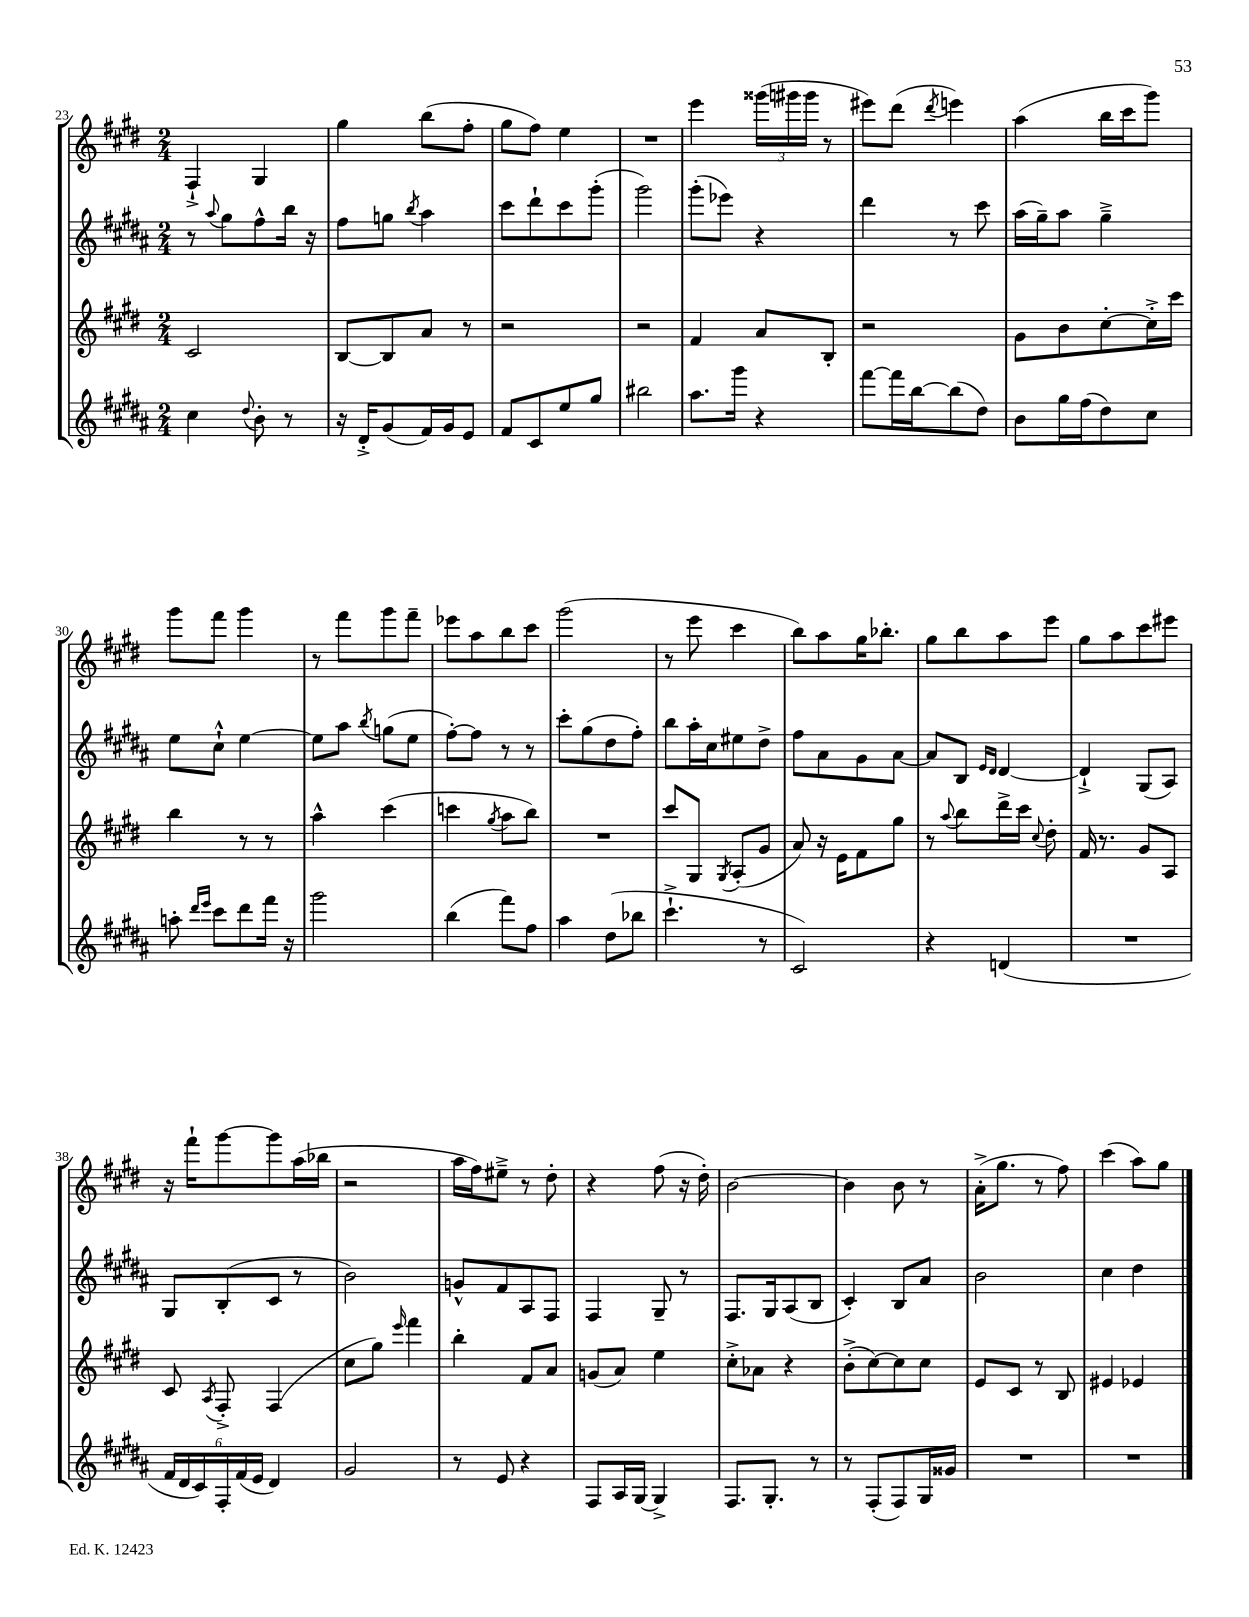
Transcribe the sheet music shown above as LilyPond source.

<<
\new StaffGroup <<
\new Staff = "s0" {
    \clef treble \key e \major \numericTimeSignature \time 2/4
    \autoBeamOff fis4-!-> gis4 |
    gis''4 b''8[( fis''8]-. |
    gis''8[ fis''8]) e''4 |
    R2 |
    e'''4 \tuplet 3/2 { gisis'''16[( gis'''16 gis'''16] } r8 |
    eis'''8[) dis'''8]( \acciaccatura { dis'''8 } e'''4) |
    a''4( b''16[ cis'''16 gis'''8]) |
    gis'''8[ fis'''8] gis'''4 |
    r8 fis'''8[ gis'''8 fis'''8]-- |
    ees'''8[ a''8 b''8 cis'''8] |
    gis'''2( |
    r8 e'''8 cis'''4 |
    b''8[) a''8 gis''16 bes''8.]-. |
    gis''8[ b''8 a''8 e'''8] |
    gis''8[ a''8 cis'''8 eis'''8] |
    r16 fis'''16[-! gis'''8~ gis'''8 a''16( bes''16] |
    r2 |
    a''16[ fis''16) eis''8]---> r8 dis''8-. |
    r4 fis''8( r16 dis''16-.) |
    b'2~ |
    b'4 b'8 r8 |
    a'16[-.->( gis''8.] r8 fis''8) |
    cis'''4( a''8[) gis''8] \bar "|." |
}
\new Staff = "s1" {
    \clef treble \key b \major \numericTimeSignature \time 2/4
    \autoBeamOff r8 \appoggiatura { ais''8 } gis''8[ fis''8-^ b''16] r16 |
    fis''8[ g''8] \acciaccatura { b''8 } ais''4 |
    cis'''8[ dis'''8-! cis'''8 gis'''8]-.( |
    gis'''2) |
    gis'''8[-.( ees'''8]) r4 |
    dis'''4 r8 cis'''8 |
    ais''16[( gis''16--) ais''8] gis''4---> |
    e''8[ cis''8]-!-^ e''4~ |
    e''8[ ais''8] \acciaccatura { b''8 } g''8[( e''8] |
    fis''8[~-.) fis''8] r8 r8 |
    cis'''8[-. gis''8( dis''8 fis''8]-.) |
    b''8[ ais''16-. cis''16 eis''8 dis''8]-> |
    fis''8[ ais'8 gis'8 ais'8]~ |
    ais'8[ b8] \grace { e'16[ dis'16] } dis'4~ |
    dis'4-!-> gis8[( ais8]) |
    gis8[ b8-.( cis'8] r8 |
    b'2) |
    g'8[-^ fis'8 ais8 fis8] |
    fis4 gis8-- r8 |
    fis8.[ gis16 ais8( b8] |
    cis'4-.) b8[ ais'8] |
    b'2 |
    cis''4 dis''4 \bar "|." |
}
\new Staff = "s2" {
    \clef treble \key e \major \numericTimeSignature \time 2/4
    \autoBeamOff cis'2 |
    b8[~ b8 a'8] r8 |
    r2 |
    r2 |
    fis'4 a'8[ b8]-. |
    r2 |
    gis'8[ b'8 cis''8~-. cis''16-.-> cis'''16] |
    b''4 r8 r8 |
    a''4-^ cis'''4( |
    c'''4 \acciaccatura { gis''8 } a''8[ b''8]) |
    R2 |
    cis'''8[ gis8] \acciaccatura { gis8 } a8[-.( gis'8] |
    a'8) r16 e'16[ fis'8 gis''8] |
    r8 \appoggiatura { a''8 } b''8[ dis'''16-> cis'''16] \appoggiatura { cis''8 } dis''8-. |
    fis'16 r8. gis'8[ a8] |
    cis'8 \acciaccatura { a8 } fis8-.-> fis4( |
    cis''8[ gis''8]) \grace { e'''16 } fis'''4 |
    b''4-. fis'8[ a'8] |
    g'8[( a'8]) e''4 |
    cis''8[-.-> aes'8] r4 |
    b'8[-.->( cis''8~) cis''8 cis''8] |
    e'8[ cis'8] r8 b8 |
    eis'4 ees'4 \bar "|." |
}
\new Staff = "s3" {
    \clef treble \key b \major \numericTimeSignature \time 2/4
    \autoBeamOff cis''4 \appoggiatura { dis''8 } b'8-. r8 |
    r16 dis'16[-.-> gis'8( fis'16) gis'16 e'8] |
    fis'8[ cis'8 e''8 gis''8] |
    bis''2 |
    ais''8.[ gis'''16] r4 |
    fis'''8[~ fis'''16 b''16~ b''8( dis''8]) |
    b'8[ gis''16 fis''16( dis''8) cis''8] |
    a''8-. \grace { dis'''16[ e'''16] } cis'''8[ dis'''8 fis'''16] r16 |
    gis'''2 |
    b''4( fis'''8[) fis''8] |
    ais''4 dis''8[( bes''8] |
    cis'''4.-!-> r8 |
    cis'2) |
    r4 d'4( |
    R2 |
    \tuplet 6/4 { fis'16[ dis'16 cis'16) fis16-. fis'16( e'16] } dis'4) |
    gis'2 |
    r8 e'8 r4 |
    fis8[ ais16 gis16]~ gis4-> |
    fis8.[ gis8.]-. r8 |
    r8 fis8[-.( fis8) gis16 gisis'16] |
    R2 |
    R2 \bar "|." |
}
>>
>>
\layout { \context { \Score currentBarNumber = #23 } }
